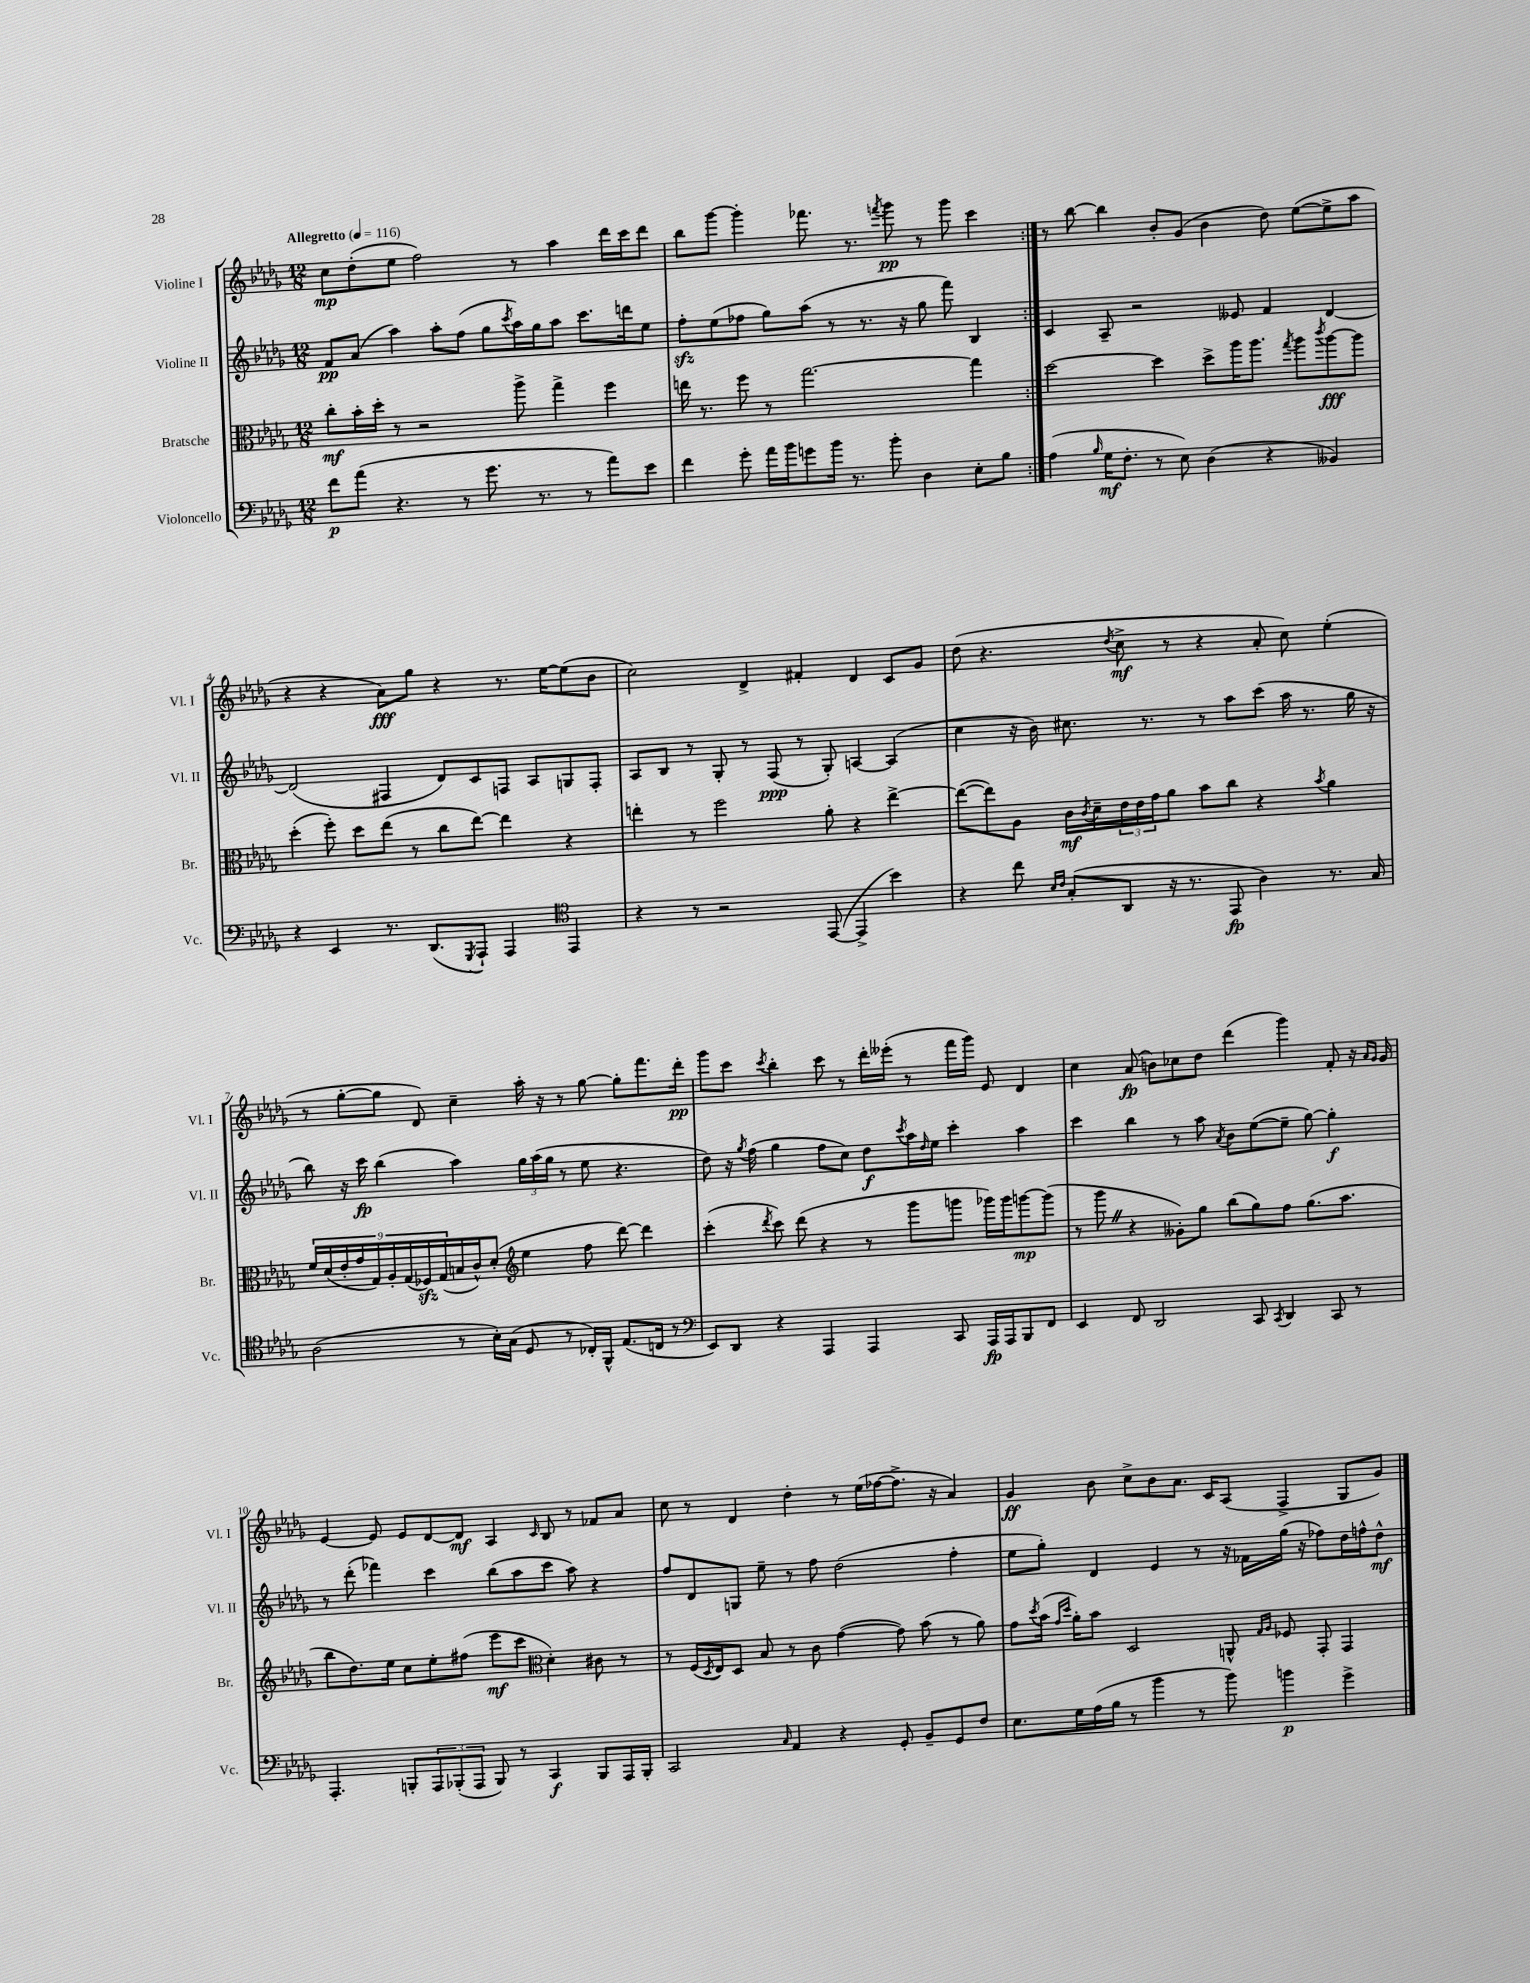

**kern	**dynam	**kern	**dynam	**kern	**dynam	**kern	**dynam
*part4	*part4	*part3	*part3	*part2	*part2	*part1	*part1
*staff4	*staff4	*staff3	*staff3	*staff2	*staff2	*staff1	*staff1
*I"Violoncello	*	*I"Bratsche	*	*I"Violine II	*	*I"Violine I	*
*I'Vc.	*	*I'Br.	*	*I'Vl. II	*	*I'Vl. I	*
*clefF4	*	*clefC3	*	*clefG2	*	*clefG2	*
*k[b-e-a-d-g-]	*	*k[b-e-a-d-g-]	*	*k[b-e-a-d-g-]	*	*k[b-e-a-d-g-]	*
*M12/8	*	*M12/8	*	*M12/8	*	*M12/8	*
*MM116	*	*MM116	*	*MM116	*	*MM116	*
=1	=1	=1	=1	=1	=1	=1	=1
!	!	!	!	!	!	!LO:TX:a:B:t=Allegretto	!
8f\L	p	8cc'\L	mf	8f/L	pp	8cc\L	mp
(8a-\J	.	16b-'\L	.	(8a-/J	.	(8dd-'\	.
.	.	16dd-'\JJ	.	.	.	.	.
4.r	.	8r	.	4aa-\)	.	8ee-\J	.
.	.	2r	.	.	.	2ff\)	.
.	.	.	.	8aa-'\L	.	.	.
8r	.	.	.	(8ff\J	.	.	.
8.g-\	.	.	.	8gg-\L	.	.	.
.	.	.	.	8qccc/	.	.	.
.	.	8aa-^\	.	16aa-\L)	.	8r	.
8.r	.	.	.	16gg-\J	.	.	.
.	.	4gg-^\	.	8aa-\J	.	4aa-\	.
8r	.	.	.	8.ccc\L	.	.	.
8a-\L)	.	4ff\	.	.	.	16ddd-\LL	.
.	.	.	.	16dddn\k	.	16ccc\J	.
8e-\J	.	.	.	8ee-\J	.	8ddd-\J	.
=2	=2	=2	=2	=2	=2	=2	=2
4f\	.	16een\	.	8ffzz'\L	.	8bb-\L	.
.	.	8.r	.	.	.	.	.
.	.	.	.	(8ee-\	.	[8ggg-\J	.
8g-'\	.	8ff\	.	8ff-X\J	.	4ggg-'\]	.
16a-\LL	.	8r	.	8gg-\L)	.	.	.
16b-\J	.	.	.	.	.	.	.
8gn\	.	[2.gg-\	.	(8aa-\J	.	8.fff-X\	.
16b-\Jk	.	.	.	8r	.	.	.
8.r	.	.	.	.	.	8.r	.
.	.	.	.	8.r	.	.	.
.	.	.	.	.	.	8qfffn/	.
8b-'\	.	.	.	.	.	8ggg-\	pp
.	.	.	.	16r	.	.	.
4D-\	.	.	.	8gg-\	.	8r	.
.	.	.	.	8fff\)	.	8ggg-\	.
8E-'\L	.	4gg-\]	.	4B-/	.	4ccc\	.
8B-\J	.	.	.	.	.	.	.
=3:|!	=3:|!	=3:|!	=3:|!	=3:|!	=3:|!	=3:|!	=3:|!
(4A-\	.	[2dd-\	.	4c/	.	8r	.
.	.	.	.	.	.	[8bb-\	.
16qqB-/	.	.	.	.	.	.	.
16G-\KL	mf	.	.	8A-~/	.	4bb-\]	.
8.F'\J	.	.	.	.	.	.	.
.	.	.	.	2r	.	.	.
8r	.	4dd-\]	.	.	.	8b-'/L	.
8E-\)	.	.	.	.	.	(8g-/J	.
(4D-\	.	8dd-^\L	.	.	.	4b-\	.
.	.	16aa-\K	.	8e--X/	.	.	.
.	.	8.aa-\J	.	.	.	.	.
4r	.	.	.	4f/	.	8dd-\)	.
.	.	8qgg-/	.	.	.	.	.
.	.	8aa-\L	.	.	.	([8ee-\L	.
.	.	8qccc/	.	.	.	.	.
4BB--X/)	.	[8aa-\	fff	[4d-/	.	8ee-^\]	.
.	.	8aa-\J]	.	.	.	8aa-\J	.
!!LO:LB:g=z
=4	=4	=4	=4	=4	=4	=4	=4
4r	.	(4dd-'\	.	(2d-/]	.	4r	.
4EE-/	.	8ff'\)	.	.	.	4r	.
.	.	8dd-\L	.	.	.	.	.
8.r	.	(8ee-\J	.	4F#X/	.	8a-\L)	fff
.	.	8r	.	.	.	8gg-\J	.
(8.DD-/L	.	.	.	.	.	.	.
.	.	8cc\L	.	8d-/L)	.	4r	.
8qGGG-/	.	.	.	.	.	.	.
8AAA-`/J)	.	[8ee-\J)	.	8c/	.	.	.
4AAA-/	.	4ee-\]	.	8Fn/J	.	8.r	.
.	.	.	.	8A-/L	.	.	.
.	.	.	.	.	.	[16ee-\KL	.
*clefC4	*	*	*	*	*	*	*
4EE-/	.	4r	.	8Gn/	.	(8ee-\]	.
.	.	.	.	8F'/J	.	8b-\J	.
=5	=5	=5	=5	=5	=5	=5	=5
4r	.	4een'\	.	8A-/L	.	2cc\)	.
.	.	.	.	8B-/J	.	.	.
8r	.	8r	.	8r	.	.	.
2r	.	2ff\	.	8G-'/	.	.	.
.	.	.	.	8r	.	4d-^/	.
.	.	.	.	(8F/	ppp	.	.
.	.	.	.	8r	.	4f#X'/	.
([8EE-/	.	8a-'\	.	8G-'/)	.	.	.
4EE-^/]	.	4r	.	[4An/	.	4d-/	.
4b-\)	.	[4ee^\	.	(4A/]	.	8c/L	.
.	.	.	.	.	.	8g-/J	.
=6	=6	=6	=6	=6	=6	=6	=6
4r	.	(8ee\L_	.	4cc\	.	(8dd-\	.
.	.	8ee\])	.	.	.	4.r	.
8cc\	.	8A-\J	.	16r	.	.	.
.	.	.	.	16b-\)	.	.	.
16qqB-/LL	.	.	.	.	.	.	.
16qqc/JJ	.	.	.	.	.	.	.
(8G-'/L	.	16c\LL	mf	8.cc#X\	.	.	.
.	.	8qc/	.	.	.	.	.
.	.	16d-~\	.	.	.	.	.
.	.	.	.	.	.	8qdd-/	.
8AA-/J	.	24e-\	.	.	.	8cc^\	mf
.	.	24e-\	.	.	.	.	.
.	.	.	.	8.r	.	.	.
.	.	24g-\J	.	.	.	.	.
16r	.	8a-\J	.	.	.	8r	.
8.r	.	.	.	.	.	.	.
.	.	8b-\L	.	8r	.	4r	.
8EE-/	fp	8cc\J	.	8aa-\L	.	.	.
4A-\)	.	4r	.	(8ccc\J	.	8a-'/	.
.	.	.	.	16aa-\	.	8cc\)	.
.	.	.	.	8.r	.	.	.
.	.	8qb-/	.	.	.	.	.
8.r	.	4a-\	.	.	.	(4ee-'\	.
.	.	.	.	16gg-\	.	.	.
16G-/	.	.	.	16r	.	.	.
!!LO:LB:g=z
=7	=7	=7	=7	=7	=7	=7	=7
(2A-\	.	18f/LL	.	8bb-\)	.	8r	.
.	.	(18d-/	.	.	.	.	.
.	.	18e-'/	.	.	.	.	.
.	.	.	.	16r	.	[8gg-'\L	.
.	.	18g-/	.	.	.	.	.
.	.	.	.	16ccc\	fp	.	.
.	.	18G-/)	.	.	.	.	.
.	.	.	.	(4bb-\	.	8gg-\J]	.
.	.	18A-'/	.	.	.	.	.
.	.	(18G-/	.	.	.	.	.
.	.	.	.	.	.	8d-/)	.
.	.	18F-Xzz/)	.	.	.	.	.
.	.	(18G-/	.	.	.	.	.
8r	.	16Bn/	.	4aa-\)	.	4cc~\	.
.	.	16c^^/J)	.	.	.	.	.
16B-'\LL)	.	(8d-'/J	.	.	.	.	.
(16G-\JJ	.	.	.	.	.	.	.
*	*	*clefG2	*	*	*	*	*
8D-/	.	4ee-\	.	24gg-\LL	.	16aa-'\	.
.	.	.	.	(24aa-\	.	.	.
.	.	.	.	.	.	16r	.
.	.	.	.	24gg-\JJ	.	.	.
8r	.	.	.	8r	.	8r	.
16C-X'/LL)	.	8ff\	.	8ee-\	.	[8gg-\	.
16FF^^/JJ	.	.	.	.	.	.	.
(8.E-/L	.	[8ddd-\)	.	4.r	.	8gg-'\L]	.
.	.	4ddd-\]	.	.	.	8.fff\	.
16Cn/Jk	.	.	.	.	.	.	.
8r	.	.	.	.	.	.	.
.	.	.	.	.	.	16ddd-'\Jk	pp
=8	=8	=8	=8	=8	=8	=8	=8
*clefF4	*	*	*	*	*	*	*
8EE-/L)	.	(4ccc'\	.	8dd-\)	.	8ggg-\L	.
8DD-/J	.	.	.	16r	.	8ccc\J	.
.	.	.	.	8qgg-/	.	.	.
.	.	.	.	(16ff\	.	.	.
.	.	8qddd-/	.	.	.	8qccc/	.
4r	.	8ccc\)	.	4gg-\	.	4bb-'\	.
.	.	(8ddd-\	.	.	.	.	.
4AAA-/	.	4r	.	8ff\L	.	8ccc\	.
.	.	.	.	8cc\J)	.	8r	.
4AAA-/	.	8r	.	8dd-\L	f	16ddd-'\LL	.
.	.	.	.	.	.	(16eee--X'\JJ	.
.	.	.	.	8qccc/	.	.	.
.	.	8ggg-\L	.	16aa-\L	.	8r	.
.	.	.	.	16qqdd-/	.	.	.
.	.	.	.	16ee-\JJ	.	.	.
8CC/	.	8gggn\J	.	4ccc'\	.	16fff\LL	.
.	.	.	.	.	.	16ggg-\JJ)	.
16AAA-/LL	fp	16ggg-X\LL)	.	.	.	8e-/	.
16AAA-/J	.	16ggg-\J	.	.	.	.	.
8BBB-/	.	[8gggn\	mp	4aa-\	.	4d-/	.
8FF/J	.	(8ggg\J]	.	.	.	.	.
=9	=9	=9	=9	=9	=9	=9	=9
4EE-/	.	8r	.	4ccc\	.	4cc\	.
.	.	8ggg-Z\	.	.	.	.	.
8FF/	.	4r	.	4bb-\	.	(8a-/	fp
2DD-/	.	.	.	.	.	8bn\L)	.
.	.	8g--X'\L)	.	8r	.	8cc-X\	.
.	.	8gg-\J	.	8aa-\	.	8dd-\J	.
.	.	.	.	8qa-/	.	.	.
.	.	(8bb-\L	.	8b-\L	.	(4ddd-\	.
8CC/	.	8gg-\)	.	([8ee-\	.	.	.
8qCC/	.	.	.	.	.	.	.
4DD-/	.	8ff\J	.	8ee-~\J]	.	4ggg-\)	.
.	.	(8.gg-\L	.	[8gg-\)	.	.	.
8CC/	.	.	.	4gg-'\]	f	8f'/	.
.	.	8.aa-\J	.	.	.	.	.
8r	.	.	.	.	.	16r	.
.	.	.	.	.	.	16qqa-/LL	.
.	.	.	.	.	.	16qqg-/JJ	.
.	.	.	.	.	.	16g-/	.
!!LO:LB:g=z
=10	=10	=10	=10	=10	=10	=10	=10
4.AAA-'/	.	8bb-\L	.	8r	.	[4e-/	.
.	.	8.dd-\)	.	(8ddd-'\	.	.	.
.	.	.	.	4fff-X\)	.	8e-/]	.
.	.	16ee-\Jk	.	.	.	.	.
8BBBn'/L	.	8cc\L	.	.	.	8e-/L	.
12AAA-/	.	8ee-'\	.	4ccc\	.	[8d-/	.
(12BBB-X'/	.	.	.	.	.	.	.
.	.	(8ff#X\J	.	.	.	8d-/J]	mf
12AAA-/J	.	.	.	.	.	.	.
8BBB-/)	.	8eee-\L	mf	(8bb-\L	.	4A-/	.
8r	.	8ccc\J	.	8aa-\	.	.	.
*	*	*clefC3	*	*	*	*	*
.	.	.	.	.	.	16qqc/	.
4CC/	f	4d-'\)	.	8ccc\J	.	8B-/	.
.	.	.	.	8aa-\)	.	8r	.
8BBB-/L	.	8c#X\	.	4r	.	8f-X/L	.
16AAA-/L	.	8r	.	.	.	8a-/J	.
16BBB-'/JJ	.	.	.	.	.	.	.
=11	=11	=11	=11	=11	=11	=11	=11
2CC/	.	8r	.	8ff/L	.	8cc\	.
.	.	(16F/LL	.	8d-/	.	8r	.
.	.	8qD-/	.	.	.	.	.
.	.	16E-/J)	.	.	.	.	.
.	.	8D-/J	.	8Gn/J	.	4d-/	.
.	.	8B-/	.	8ee-~\	.	.	.
16qqC/	.	.	.	.	.	.	.
4AA-/	.	8r	.	8r	.	4dd-'\	.
.	.	8c\	.	8ff\	.	.	.
4r	.	([4g-\	.	(2dd-\	.	8r	.
.	.	.	.	.	.	(16ee-\LL	.
.	.	.	.	.	.	[16ff-X\J	.
8GG-'/	.	8g-\])	.	.	.	8.ff-^\J]	.
8BB-~/L	.	(8b-\	.	.	.	.	.
.	.	.	.	.	.	16r	.
8GG-/	.	8r	.	4ff'\	.	4a-/)	.
8F/J	.	8a-\)	.	.	.	.	.
=12	=12	=12	=12	=12	=12	=12	=12
8.E-\L	.	8g-\L	.	8ee-\L	.	4g-/	ff
.	.	8qdd-/	.	.	.	.	.
.	.	(16b-\Jk	.	8gg-'\J)	.	.	.
.	.	16qqg-/LL	.	.	.	.	.
.	.	16qqdd-/JJ	.	.	.	.	.
16G-\L	.	16a-'\KL)	.	.	.	.	.
(16A-\	.	8b-\J	.	4d-/	.	8b-\	.
16B-\JJ	.	.	.	.	.	.	.
8r	.	2D-/	.	.	.	8cc^\L	.
4b-\	.	.	.	4e-/	.	8b-\	.
.	.	.	.	.	.	8.a-\J	.
8r	.	.	.	8r	.	.	.
.	.	.	.	.	.	16c/KL	.
8b-\)	.	8AAn^^/	.	16r	.	(8A-/J	.
.	.	.	.	16f-X\LL	.	.	.
.	.	16qqG-/LL	.	.	.	.	.
.	.	16qqA-/JJ	.	.	.	.	.
4bn\	p	8F-X/	.	(16gg-\JJ	.	4F^/	.
.	.	.	.	16r	.	.	.
.	.	8GG-'/	.	8ff-X\L)	.	.	.
4g-^\	.	4GG-/	.	16dd-\L	.	8G-/L	.
.	.	.	.	16ffn^^\J	.	.	.
.	.	.	.	8dd-^^\J	mf	8g-/J)	.
==	==	==	==	==	==	==	==
*-	*-	*-	*-	*-	*-	*-	*-
